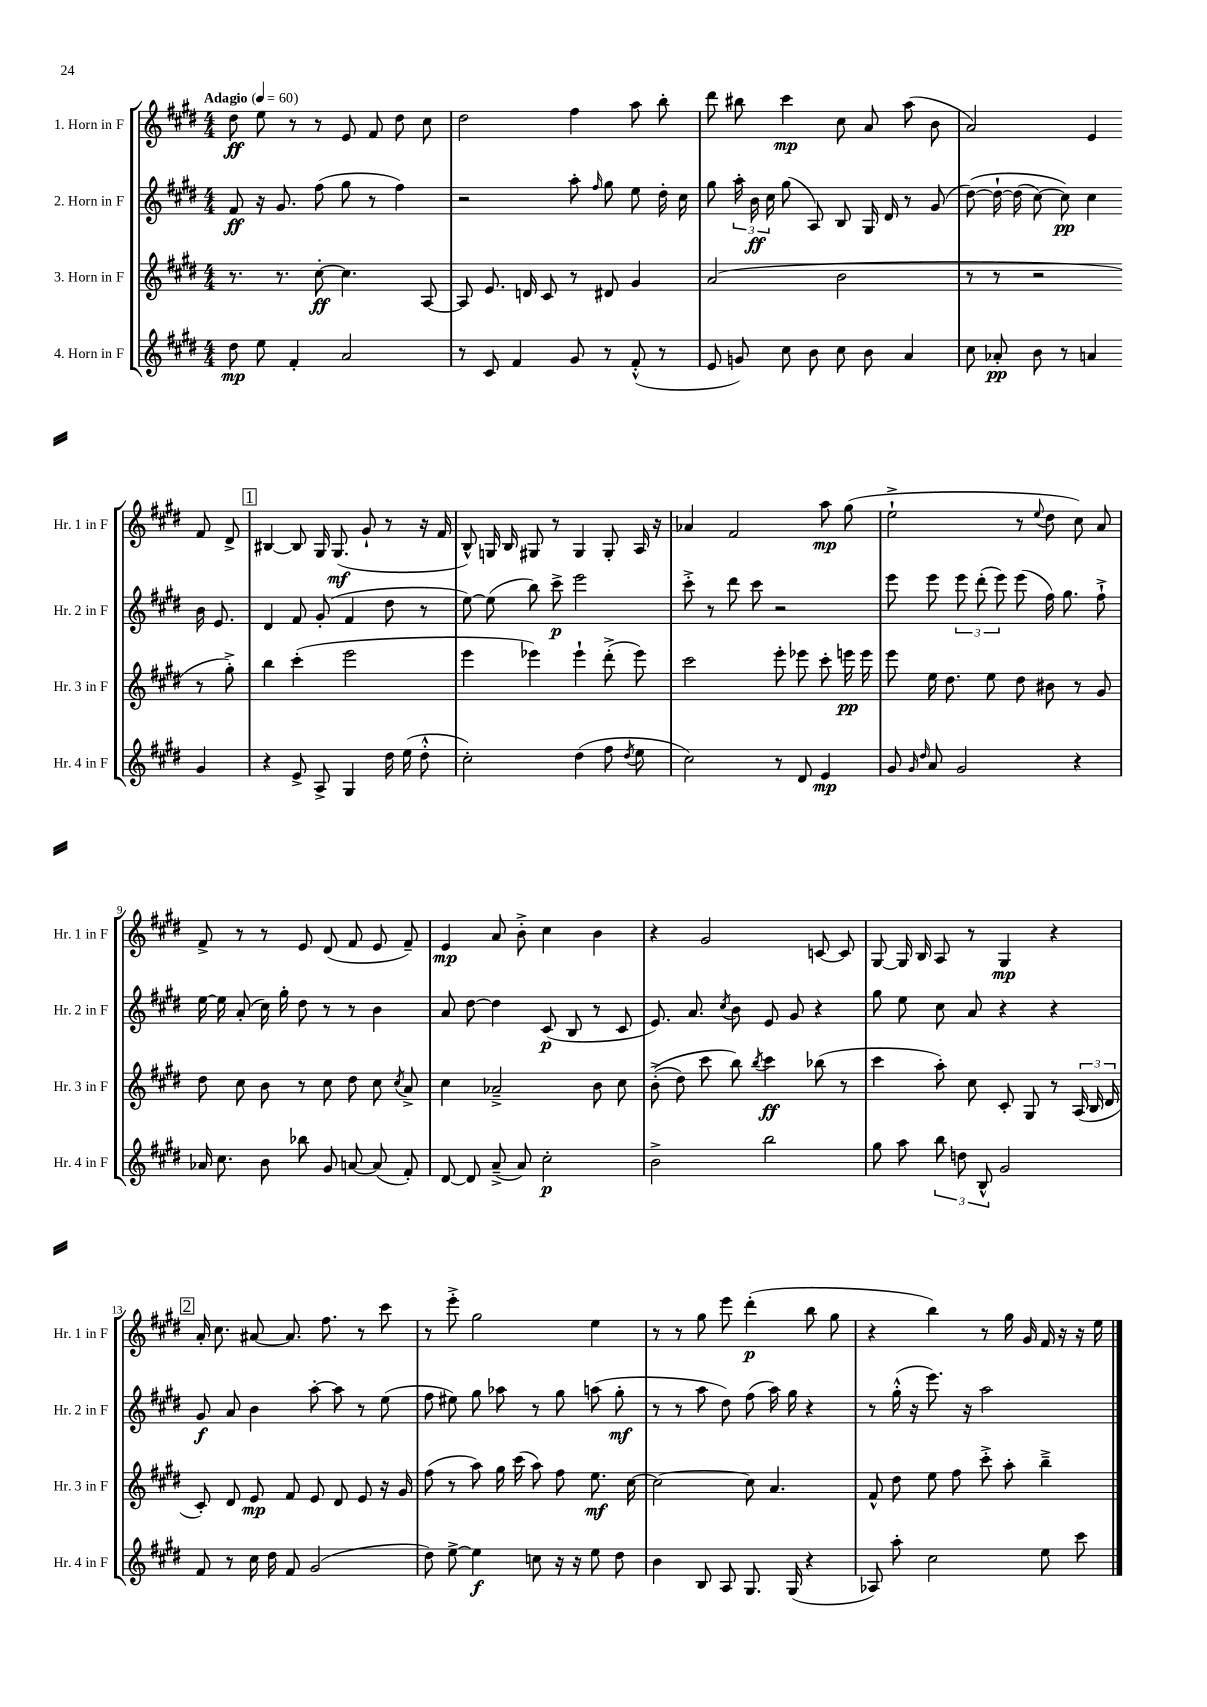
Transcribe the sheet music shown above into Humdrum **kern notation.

**kern	**dynam	**kern	**dynam	**kern	**dynam	**kern	**dynam
*part4	*part4	*part3	*part3	*part2	*part2	*part1	*part1
*staff4	*staff4	*staff3	*staff3	*staff2	*staff2	*staff1	*staff1
*I"4. Horn in F	*	*I"3. Horn in F	*	*I"2. Horn in F	*	*I"1. Horn in F	*
*I'Hr. 4 in F	*	*I'Hr. 3 in F	*	*I'Hr. 2 in F	*	*I'Hr. 1 in F	*
*clefG2	*	*clefG2	*	*clefG2	*	*clefG2	*
*k[f#c#g#d#]	*	*k[f#c#g#d#]	*	*k[f#c#g#d#]	*	*k[f#c#g#d#]	*
*M4/4	*	*M4/4	*	*M4/4	*	*M4/4	*
*MM60	*	*MM60	*	*MM60	*	*MM60	*
=1	=1	=1	=1	=1	=1	=1	=1
!	!	!	!	!	!	!LO:TX:a:B:t=Adagio	!
8dd#\	mp	8.r	.	8f#/	ff	8dd#\	ff
8ee\	.	.	.	16r	.	8ee\	.
.	.	8.r	.	8.g#/	.	.	.
4f#'/	.	.	.	.	.	8r	.
.	.	[8cc#'\	ff	(8ff#\	.	8r	.
2a/	.	4.cc#\]	.	8gg#\	.	8e/	.
.	.	.	.	8r	.	8f#/	.
.	.	.	.	4ff#\)	.	8dd#\	.
.	.	[8A/	.	.	.	8cc#\	.
=2	=2	=2	=2	=2	=2	=2	=2
8r	.	8A/]	.	2r	.	2dd#\	.
8c#/	.	8.e/	.	.	.	.	.
4f#/	.	.	.	.	.	.	.
.	.	16dn/	.	.	.	.	.
.	.	8c#/	.	.	.	.	.
8g#/	.	8r	.	8aa'\	.	4ff#\	.
.	.	.	.	16qqff#/	.	.	.
8r	.	8d#X/	.	8gg#\	.	.	.
(8f#'^^/	.	4g#/	.	8ee\	.	8aa\	.
8r	.	.	.	16dd#'\	.	8bb'\	.
.	.	.	.	16cc#\	.	.	.
=3	=3	=3	=3	=3	=3	=3	=3
8e/	.	(2a/	.	8gg#\	.	8ddd#\	.
8gn/)	.	.	.	24aa'\	.	8bb#X\	.
.	.	.	.	24b\	ff	.	.
.	.	.	.	24cc#\	.	.	.
8cc#\	.	.	.	(8gg#\	.	4ccc#\	mp
8b\	.	.	.	8A/)	.	.	.
8cc#\	.	2b\	.	8B/	.	8cc#\	.
8b\	.	.	.	16G#/	.	8a/	.
.	.	.	.	16d#/	.	.	.
4a/	.	.	.	8r	.	(8aa\	.
.	.	.	.	(8g#/	.	8b\	.
=4	=4	=4	=4	=4	=4	=4	=4
8cc#\	.	8r	.	([8dd#\)	.	2a/)	.
8a-X'/	pp	8r	.	16dd#`\_	.	.	.
.	.	.	.	(16dd#\]	.	.	.
8b\	.	2r	.	[8cc#\)	.	.	.
8r	.	.	.	8cc#\])	pp	.	.
4an/	.	.	.	4cc#\	.	4e/	.
4g#/	.	8r	.	16b\	.	8f#/	.
.	.	.	.	8.e/	.	.	.
.	.	8gg#'^\)	.	.	.	8d#^/	.
!!LO:LB:g=z
!!LO:REH:place=s1:t=1
=5	=5	=5	=5	=5	=5	=5	=5
4r	.	4bb\	.	4d#/	.	[4B#X/	.
8e^/	.	(4ccc#'\	.	8f#/	.	8B#/]	.
8A^/	.	.	.	(8g#'/	.	16G#/	.
.	.	.	.	.	.	(8.G#/	mf
4G#/	.	2eee\	.	4f#/	.	.	.
.	.	.	.	.	.	8g#`/	.
16dd#\	.	.	.	8dd#\	.	8r	.
(16ee\	.	.	.	.	.	.	.
8dd#'^^\	.	.	.	8r	.	16r	.
.	.	.	.	.	.	16f#/	.
=6	=6	=6	=6	=6	=6	=6	=6
2cc#'\)	.	4eee\	.	[8ee\)	.	8B^^/)	.
.	.	.	.	(8ee\]	.	16Gn/	.
.	.	.	.	.	.	16B/	.
.	.	4eee-X\)	.	8bb\)	.	8G#X/	.
.	.	.	.	8ccc#^\	p	8r	.
(4dd#\	.	4eee-`\	.	2eee\	.	4G#/	.
8ff#\	.	(8ddd#'^\	.	.	.	8G#'/	.
8qdd#/	.	.	.	.	.	.	.
8ee\	.	8eee-\)	.	.	.	16A/	.
.	.	.	.	.	.	16r	.
=7	=7	=7	=7	=7	=7	=7	=7
2cc#\)	.	2ccc#\	.	8ccc#'^\	.	4a-X/	.
.	.	.	.	8r	.	.	.
.	.	.	.	8ddd#\	.	2f#/	.
.	.	.	.	8ccc#\	.	.	.
8r	.	8eee'\	.	2r	.	.	.
8d#/	.	8eee-X\	.	.	.	.	.
4e/	mp	8ccc#'\	.	.	.	8aa\	mp
.	.	16eeen\	pp	.	.	(8gg#\	.
.	.	16eee\	.	.	.	.	.
=8	=8	=8	=8	=8	=8	=8	=8
8g#/	.	8eee\	.	8eee\	.	2ee`^\	.
16qqg#/	.	.	.	.	.	.	.
16qqdd#/	.	.	.	.	.	.	.
8a/	.	16ee\	.	8eee\	.	.	.
.	.	8.dd#\	.	.	.	.	.
2g#/	.	.	.	12eee\	.	.	.
.	.	.	.	(12ddd#'\	.	.	.
.	.	8ee\	.	.	.	.	.
.	.	.	.	12eee\)	.	.	.
.	.	8dd#\	.	(8eee\	.	8r	.
.	.	.	.	.	.	8qqee/	.
.	.	8b#X\	.	16ff#\)	.	8dd#\	.
.	.	.	.	8.gg#\	.	.	.
4r	.	8r	.	.	.	8cc#\)	.
.	.	8g#/	.	8ff#`^\	.	8a/	.
!!LO:LB:g=z
=9	=9	=9	=9	=9	=9	=9	=9
16a-X/	.	8dd#\	.	[16ee\	.	8f#^/	.
8.cc#\	.	.	.	16ee\]	.	.	.
.	.	8cc#\	.	(8a'/	.	8r	.
8b\	.	8b\	.	16cc#\)	.	8r	.
.	.	.	.	16gg#'\	.	.	.
8bb-X\	.	8r	.	8dd#\	.	8e/	.
8g#/	.	8cc#\	.	8r	.	(8d#/	.
[8an/	.	8dd#\	.	8r	.	8f#/	.
(8a/]	.	8cc#\	.	4b\	.	8e/	.
.	.	8qcc#/	.	.	.	.	.
8f#'/)	.	8a^/	.	.	.	8f#~/)	.
=10	=10	=10	=10	=10	=10	=10	=10
[8d#/	.	4cc#\	.	8a/	.	4e/	mp
8d#/]	.	.	.	[8dd#\	.	.	.
(8a~^/	.	2a-X~^/	.	4dd#\]	.	8a/	.
8a/)	.	.	.	.	.	8b'^\	.
2cc#'\	p	.	.	(8c#/	p	4cc#\	.
.	.	.	.	8B/	.	.	.
.	.	8b\	.	8r	.	4b\	.
.	.	8cc#\	.	8c#/	.	.	.
=11	=11	=11	=11	=11	=11	=11	=11
2b^\	.	((8b'^\	.	8.e/)	.	4r	.
.	.	8dd#\)	.	.	.	.	.
.	.	.	.	8.a/	.	.	.
.	.	8ccc#\	.	.	.	2g#/	.
.	.	.	.	8qcc#/	.	.	.
.	.	8bb\)	.	8b\	.	.	.
.	.	8qbb/	.	.	.	.	.
2bb\	.	4ccc#\	ff	8e/	.	.	.
.	.	.	.	8g#/	.	.	.
.	.	(8bb-X\	.	4r	.	[8cn/	.
.	.	8r	.	.	.	8c/]	.
=12	=12	=12	=12	=12	=12	=12	=12
8gg#\	.	4ccc#\	.	8gg#\	.	[8G#/	.
8aa\	.	.	.	8ee\	.	16G#/]	.
.	.	.	.	.	.	16B/	.
12bb\	.	8aa'\)	.	8cc#\	.	8A/	.
12ddn\	.	.	.	.	.	.	.
.	.	8cc#\	.	8a/	.	8r	.
12B^^/	.	.	.	.	.	.	.
2g#/	.	8c#'/	.	4r	.	4G#/	mp
.	.	8G#/	.	.	.	.	.
.	.	8r	.	4r	.	4r	.
.	.	(24A/	.	.	.	.	.
.	.	24B/	.	.	.	.	.
.	.	24d#/	.	.	.	.	.
!!LO:LB:g=z
!!LO:REH:place=s1:t=2
=13	=13	=13	=13	=13	=13	=13	=13
8f#/	.	8c#'/)	.	8g#/	f	16a'/	.
.	.	.	.	.	.	8.cc#\	.
8r	.	8d#/	.	8a/	.	.	.
16cc#\	.	8e/	mp	4b\	.	[8a#X/	.
16dd#\	.	.	.	.	.	.	.
8f#/	.	8f#/	.	.	.	8.a#/]	.
(2g#/	.	8e/	.	[8aa'\	.	.	.
.	.	.	.	.	.	8.ff#\	.
.	.	8d#/	.	8aa\]	.	.	.
.	.	8e/	.	8r	.	8r	.
.	.	16r	.	(8ee\	.	8ccc#\	.
.	.	16g#/	.	.	.	.	.
=14	=14	=14	=14	=14	=14	=14	=14
8dd#\)	.	(8ff#\	.	8ff#\	.	8r	.
[8ee^\	.	8r	.	8ee#X\)	.	8eee'^\	.
4ee\]	f	8aa\)	.	8gg#\	.	2gg#\	.
.	.	16gg#\	.	8aa-X\	.	.	.
.	.	(16ccc#\	.	.	.	.	.
8ccn\	.	8aa\)	.	8r	.	.	.
16r	.	8ff#\	.	8gg#\	.	.	.
16r	.	.	.	.	.	.	.
8ee\	.	8.ee\	mf	(8aan\	.	4ee\	.
8dd#\	.	.	.	8gg#'\	mf	.	.
.	.	[16cc#\	.	.	.	.	.
=15	=15	=15	=15	=15	=15	=15	=15
4b\	.	2cc#\_	.	8r	.	8r	.
.	.	.	.	8r	.	8r	.
8B/	.	.	.	8aa\	.	8gg#\	.
8A/	.	.	.	8dd#\)	.	8eee\	.
8.G#/	.	8cc#\]	.	(8ff#\	.	(4ddd#'\	p
.	.	4.a/	.	16aa\)	.	.	.
(16G#/	.	.	.	16gg#\	.	.	.
4r	.	.	.	4r	.	8bb\	.
.	.	.	.	.	.	8gg#\	.
=16	=16	=16	=16	=16	=16	=16	=16
8A-X/)	.	8f#^^/	.	8r	.	4r	.
8aa'\	.	8dd#\	.	(16gg#'^^\	.	.	.
.	.	.	.	16r	.	.	.
2cc#\	.	8ee\	.	8.eee\)	.	4bb\)	.
.	.	8ff#\	.	.	.	.	.
.	.	.	.	16r	.	.	.
.	.	8ccc#'^\	.	2aa\	.	8r	.
.	.	8aa'\	.	.	.	16gg#\	.
.	.	.	.	.	.	16g#/	.
8ee\	.	4bb~^\	.	.	.	16f#/	.
.	.	.	.	.	.	16r	.
8ccc#\	.	.	.	.	.	16r	.
.	.	.	.	.	.	16ee\	.
==	==	==	==	==	==	==	==
*-	*-	*-	*-	*-	*-	*-	*-
